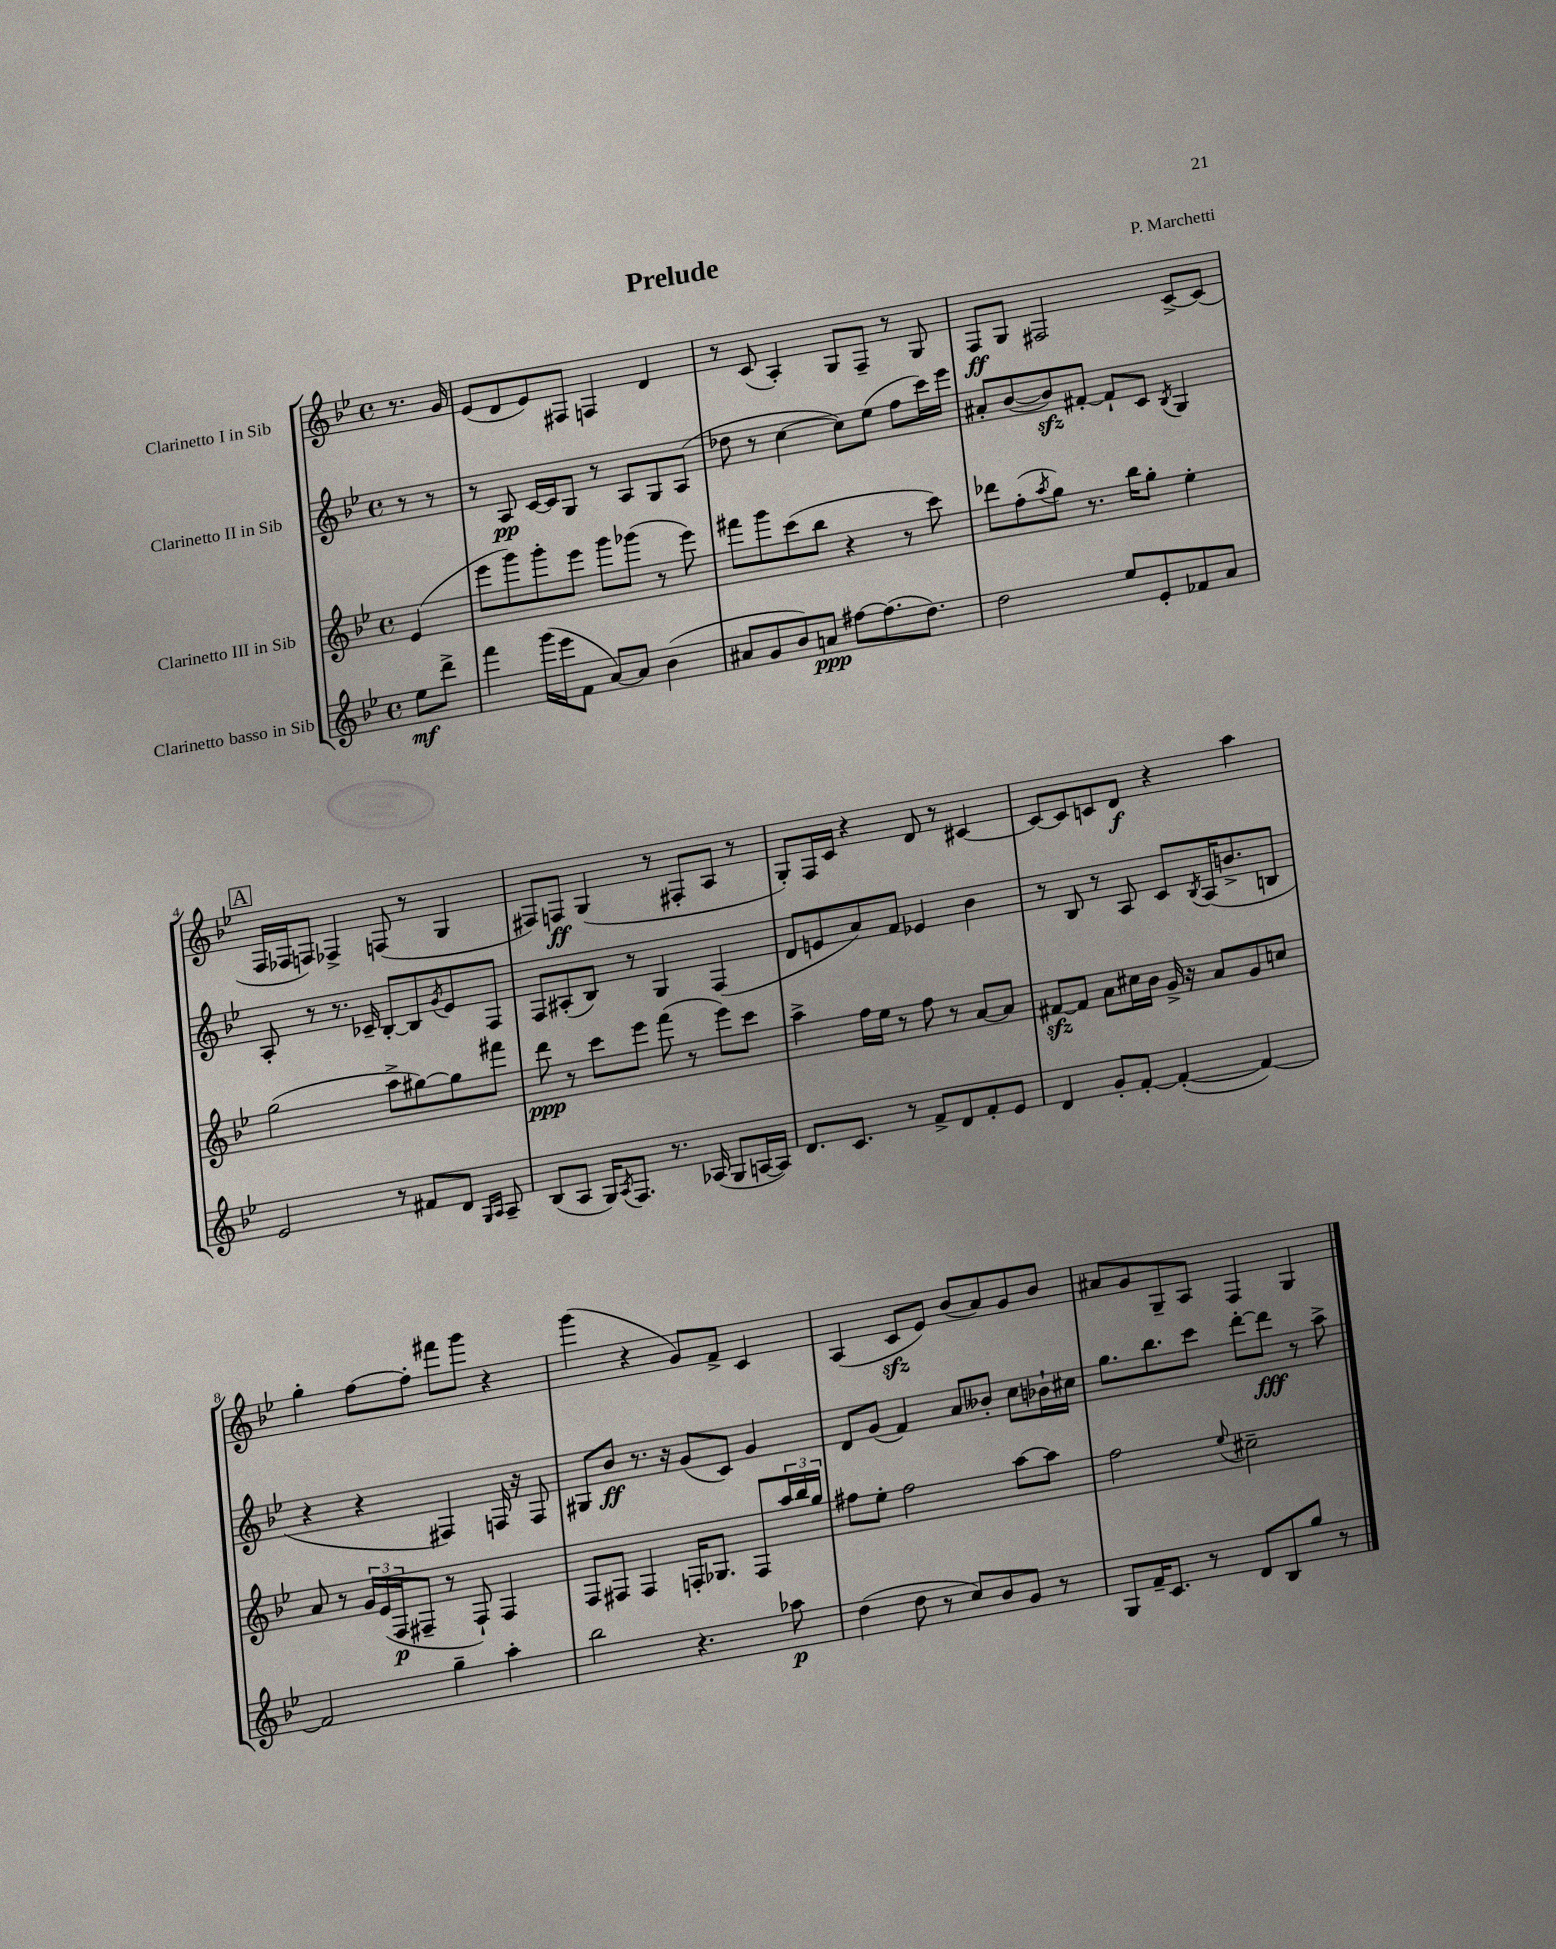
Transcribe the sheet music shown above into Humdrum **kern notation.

**kern	**kern	**kern	**kern
*staff4	*staff3	*staff2	*staff1
*clefG2	*clefG2	*clefG2	*clefG2
*k[b-e-]	*k[b-e-]	*k[b-e-]	*k[b-e-]
*M4/4	*M4/4	*M4/4	*M4/4
*met(c)	*met(c)	*met(c)	*met(c)
8ee-	(4e-	8r	8.r
8ddd^	.	8r	.
.	.	.	16g
=	=	=	=
4fff	8eee-	8r	(8e-
.	8ggg)	8A	8d
(16ggg	8ggg'	[16c	8e-)
16eee-	.	16c]	.
8f	8eee-	8G	8F#
[8a)	8ggg	8r	4F
8a]	(8ggg-	8A	.
(4b-	8r	8G	4d
.	8eee-)	(8A	.
=	=	=	=
8a#	8fff#	8dd-	8r
8g	8ggg	8r	(8c
8b-)	(8ccc	[4cc	4A')
8a	8bb-	.	.
[8ff#	4r	8cc])	8G
(8.ff#]	.	(8ee-	8F~
.	8r	8ff	8r
8.dd)	.	.	.
.	8ccc)	16ccc)	8G
.	.	16eee-	.
=	=	=	=
2dd	8ddd-	8a#'	8F
.	(8ff'	([8b-	8G
.	8qaa	.	.
.	8gg)	8b-])	2F#
.	8.r	[8f#'	.
8ee-	.	8f#`]	.
.	16bb-	.	.
8e-'	8gg'	8c	.
.	.	8qB-	.
8f-	4ee-'	4G	[8c^
8a	.	.	(8c]
=	=	=	=
2e-	(2gg	8A'	16F
.	.	.	16F-
.	.	8r	8F)
.	.	8.r	4F-^
.	.	16c-~	.
8r	8aa^	[8B-'	(8F
8f#	[8gg#)	8B-]	8r
.	.	8qg	.
8d	8gg#]	8e-	4G
16qqG	.	.	.
16qqA	.	.	.
8A~	8fff#	8F	.
=	=	=	=
(8B-	8ddd	8F	8F#)
8A	8r	(8A#'	8F
16G)	8ccc	8B-)	(4G
8qA	.	.	.
8.F	.	.	.
.	8eee-	8r	.
8.r	(8fff	4G	8r
.	8r	.	8F#'
(16A-	.	.	.
8G	8eee-)	(4F	8A
[16A	8ccc	.	8r
16A])	.	.	.
=	=	=	=
8.d	4aa^	8d	8G')
.	.	8e	16F
8.c	.	.	16c
.	16ff	8a)	4r
.	16ee-	.	.
8r	8r	8f	.
8f^	8ff	4e-	8d
8d	8r	.	8r
8f'	[8a	4b-	[4c#
8e-	8a]	.	.
=	=	=	=
4d	[8f#	8r	8c#_
.	8f#]	8B-	8c#]
8g'	8a	8r	8c
[8f'	16cc#	8A	8d
.	16b-	.	.
(4f'_	16g^	8c	4r
.	16r	.	.
.	.	8qB-	.
.	8a	(16A	.
.	.	8.b^	.
4f_)	8g	.	4aa
.	8cc	8B	.
=	=	=	=
2f]	8a	4r	4gg'
.	8r	.	.
.	24g	4r	[8ff
.	(24e-	.	.
.	24F	.	.
.	8F#~	.	8ff']
4gg~	8r	4F#)	8fff#
.	8F#`)	.	8ggg
4aa'	4F#	16F	4r
.	.	16r	.
.	.	8F	.
=	=	=	=
2bb-	8F	8G#	(4ggg
.	8F#	8b-	.
.	4F#	8.r	4r
.	.	16r	.
4.r	16F'	(8g	8g)
.	8.G-	.	.
.	.	8c)	8f^
.	8F	4g	4c
8aa-	24aa	.	.
.	24bb-	.	.
.	24gg	.	.
=	=	=	=
(4dd	8ff#	8d	(4A
.	8ee-'	(8g	.
8dd	2ff#	4f)	8c
8r	.	.	8e-)
8cc)	.	8a	(8b-
8b-	.	8b--'	8a)
8g	[8aa	8cc	8g
8r	8aa]	16b-`	8b-
.	.	16cc#	.
=	=	=	=
8G	2ff	8.gg	8a#
16f~	.	.	8g
8.c	.	8.bb-	.
.	.	.	8G~
8r	.	8ccc	8A
.	8qqee-	.	.
8d	2cc#~	[8ddd'	4F
8B-	.	8ddd]	.
8gg	.	8r	4G
8r	.	8aa^	.
==	==	==	==
*-	*-	*-	*-
